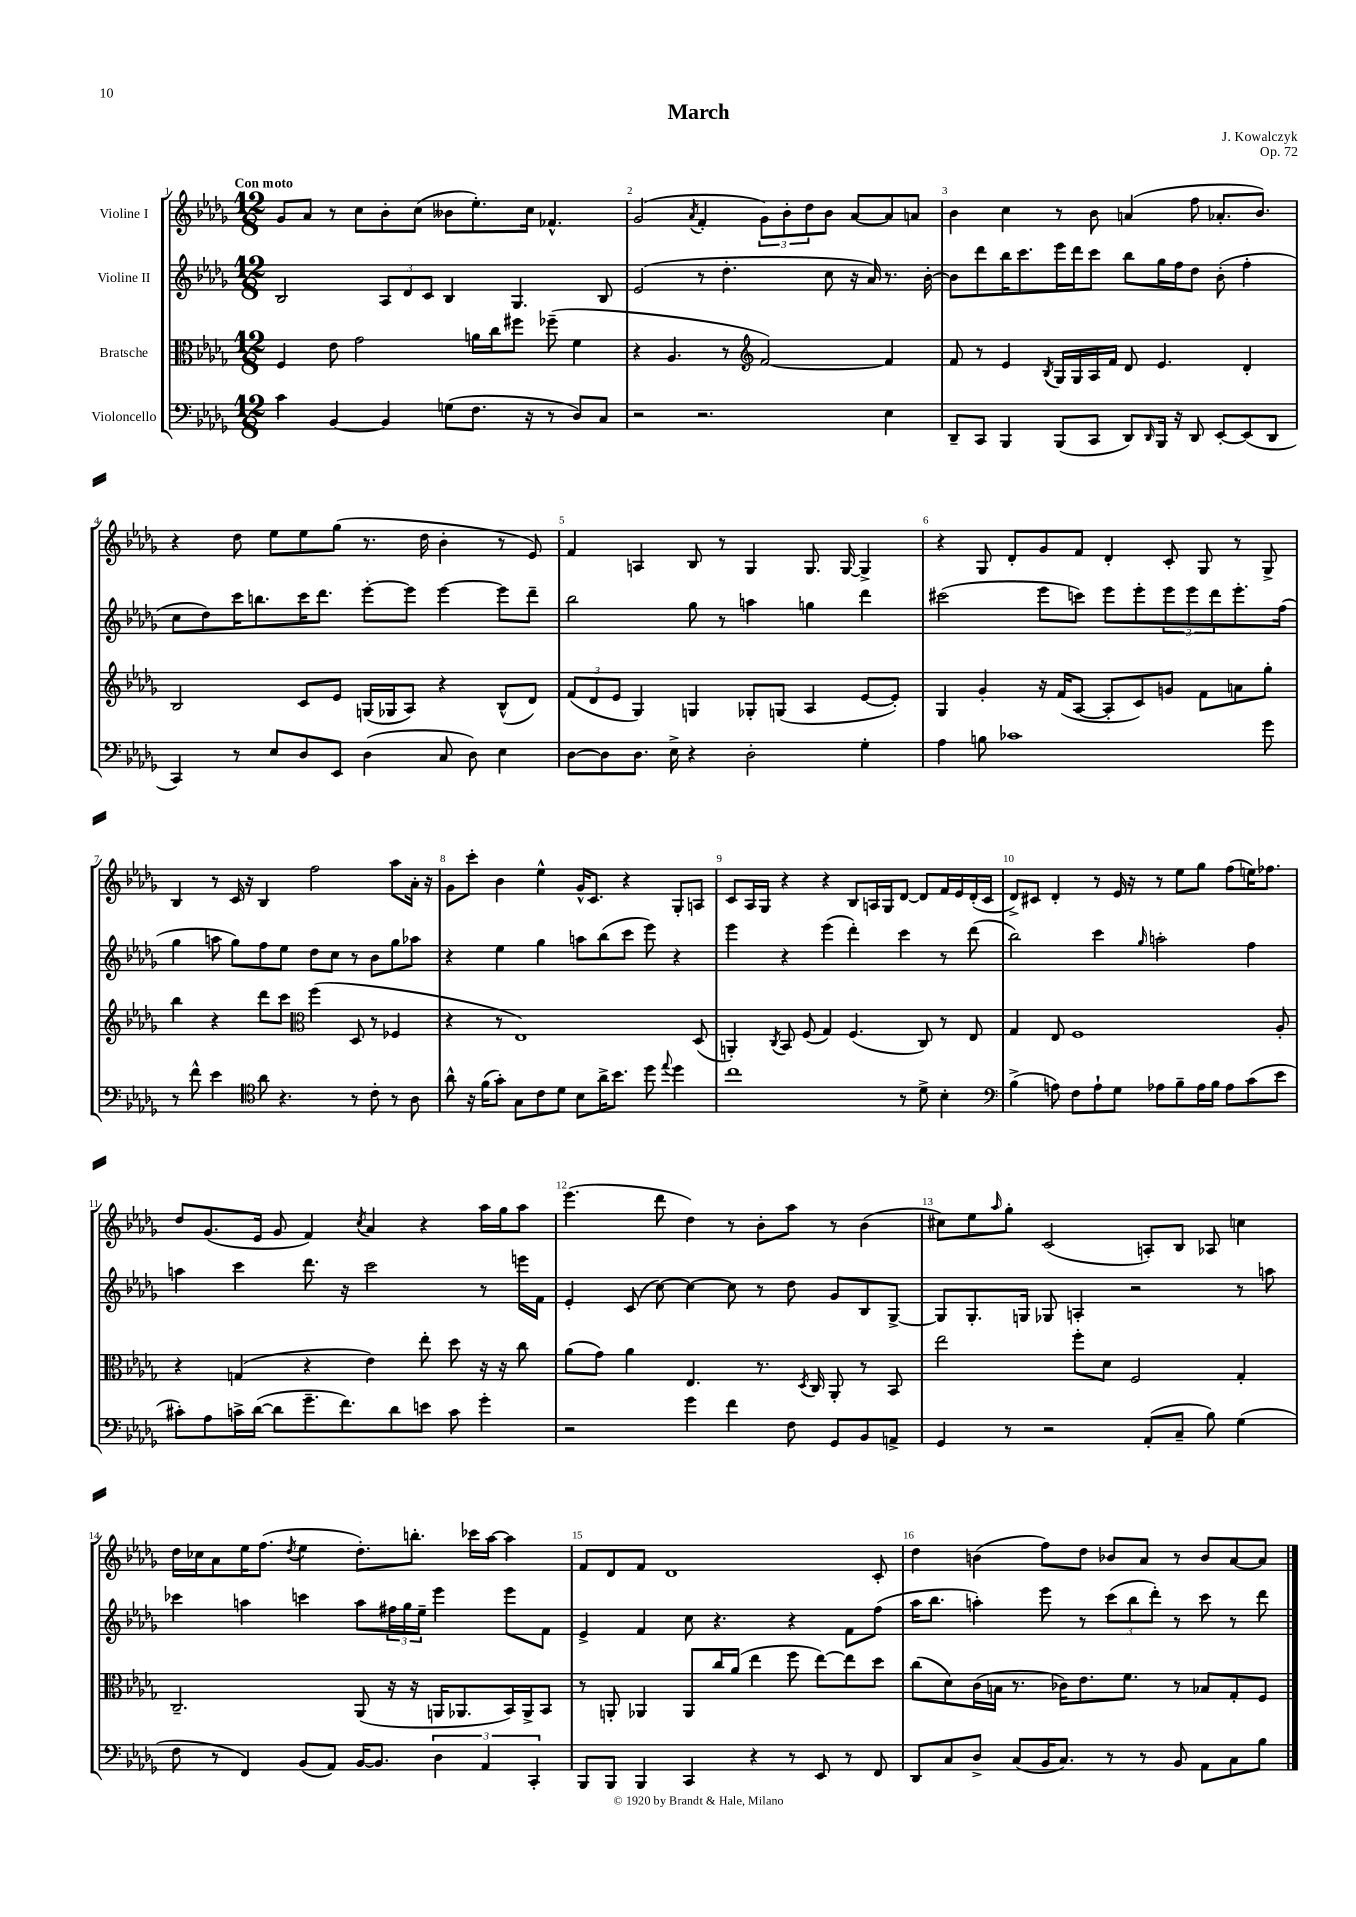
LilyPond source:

\header { title = "March" composer = "J. Kowalczyk" opus = "Op. 72" }
<<
\new StaffGroup <<
\new Staff = "s0" \with { instrumentName = "Violine I" } {
    \clef treble \key des \major \numericTimeSignature \time 12/8 \tempo "Con moto"
    ges'8 aes'8 r8 c''8 bes'8-. c''8( beses'8 ees''8.-.) c''16 fes'4.-^ |
    ges'2( \acciaccatura { aes'8 } f'4-. \tuplet 3/2 { ges'8) bes'8-. des''8 } bes'8 aes'8~ aes'8 a'8 |
    bes'4 c''4 r8 bes'8 a'4( f''8 aes'8.-. bes'8.) |
    r4 des''8 ees''8 ees''8 ges''8( r8. des''16 bes'4-. r8 ees'8) |
    f'4 a4 bes8 r8 ges4 ges8. ges16~ ges4-> |
    r4 ges8 des'8-. ges'8 f'8 des'4-. c'8-. ges8 r8 ges8-> |
    bes4 r8 c'16 r16 bes4 f''2 aes''8 aes'16-. r16 |
    ges'8 c'''8-. bes'4 ees''4-^ ges'16-^ c'8. r4 ges8-. a8 |
    c'8 aes16 ges16 r4 r4 bes8 a16 ges16 des'8~ des'8 f'16 ees'16 des'16-.( c'16 |
    des'8->) cis'8 des'4-. r8 ees'16 r16 r8 ees''8 ges''8 f''8( e''16) fes''8. |
    des''8 ges'8.( ees'16 ges'8 f'4) \acciaccatura { c''8 } aes'4 r4 aes''16 ges''16 aes''8 |
    ees'''4.( des'''8 des''4) r8 bes'8-. aes''8 r8 bes'4( |
    cis''8) ees''8 \grace { aes''16 } ges''8-. c'2( a8-.) bes8 aes8 c''4 |
    des''16 ces''16 aes'8 ees''16 f''8.( \acciaccatura { des''8 } ees''4 des''8.-.) b''8.-. ces'''16 aes''16~ aes''4 |
    f'8 des'8 f'8 des'1 c'8-. |
    des''4 b'4( f''8) des''8 bes'8 aes'8 r8 bes'8 aes'8~ aes'8 \bar "|." |
}
\new Staff = "s1" \with { instrumentName = "Violine II" } {
    \clef treble \key des \major \numericTimeSignature \time 12/8
    bes2 \tuplet 3/2 { aes8 des'8 c'8 } bes4 ges4. bes8 |
    ees'2( r8 des''4.-. c''8 r16 aes'16) r8. bes'16~-. |
    bes'8 des'''8 bes''16 c'''8. ees'''16 des'''16 c'''8 bes''8 ges''16 f''16 des''8 bes'8-.( f''4-. |
    c''8 des''8) c'''16 b''8. c'''16 des'''8. ees'''8~-. ees'''8 ees'''4~ ees'''8 des'''8-- |
    bes''2 ges''8 r8 a''4 g''4 des'''4 |
    cis'''2( ees'''8 c'''8) ees'''8 ees'''8-. \tuplet 3/2 { ees'''8 ees'''8 des'''8 } ees'''8.-. f''16( |
    ges''4 a''8 ges''8) f''8 ees''8 des''8 c''8 r8 bes'8 ges''8 aes''8 |
    r4 ees''4 ges''4 a''8 bes''8( c'''8 ees'''8) r4 |
    ees'''4 r4 ees'''4( des'''4-.) c'''4 r8 des'''8( |
    bes''2) c'''4 \grace { ges''16 } a''2-. f''4 |
    a''4 c'''4 des'''8. r16 c'''2 r8 e'''16 f'16 |
    ees'4-. c'8( c''8~) c''4~ c''8 r8 des''8 ges'8 bes8 ges8~-> |
    ges8 ges8.-. g16 ges8 a4-. r2 r8 a''8 |
    ces'''4 a''4 c'''4 a''8 \tuplet 3/2 { fis''16 ges''16 ees''16-- } ees'''4 ees'''8 f'8 |
    ees'4-> f'4 c''8 r4. r4 f'8 f''8( |
    aes''16 bes''8. a''4-.) ees'''8 r8 \tuplet 3/2 { c'''8( bes''8 des'''8-.) } r8 c'''8 r8 des'''8 \bar "|." |
}
\new Staff = "s2" \with { instrumentName = "Bratsche" } {
    \clef alto \key des \major \numericTimeSignature \time 12/8
    f4 ees'8 ges'2 a'16 c''16 fis''8 fes''8--( f'4 |
    r4 aes4. r8 \clef treble f'2~) f'4 |
    f'8 r8 ees'4 \acciaccatura { bes8 } ges16 ges16 aes16 f'16 des'8 ees'4. des'4-. |
    bes2 c'8 ees'8 g16( ges16 aes8) r4 bes8-^( des'8) |
    \tuplet 3/2 { f'8( des'8 ees'8 } ges4) g4 ges8-. g8( aes4 ees'8~ ees'8-.) |
    ges4 ges'4-. r16 f'16( aes8~ aes8-. c'8) g'8 f'8 a'8 ges''8-. |
    bes''4 r4 des'''8 c'''8 \clef alto f''4( des8 r8 fes4 |
    r4 r8 ees1) des8( |
    a,4-.) \acciaccatura { c8 } bes,8 f8( ges4) f4.( c8) r8 ees8 |
    ges4 ees8 f1 aes8-. |
    r4 g4( r4 ees'4) ees''8-. des''8 r16 r16 c''8 |
    aes'8( ges'8) aes'4 ees4. r8. \acciaccatura { des8 } c16 aes,8-. r8 bes,8 |
    ees''2 f''8-. des'8 f2 ges4-. |
    c2.-- aes,8( r16 r16 a,16 aes,8. bes,16) aes,16-> bes,8 |
    r8 a,8-. aes,4 aes,8 c''16 aes'16( ees''4 f''8 ees''8~) ees''8 des''8 |
    c''8( des'8) c'16( b16 r8. ces'16) ees'8. f'8. r8 bes8 ges8-. f8 \bar "|." |
}
\new Staff = "s3" \with { instrumentName = "Violoncello" } {
    \clef bass \key des \major \numericTimeSignature \time 12/8
    c'4 bes,4~ bes,4 g8( f8. r16 r8 des8) c8 |
    r2 r2. ees4 |
    des,8-- c,8 bes,,4 bes,,8( c,8 des,8) \grace { des,16 } bes,,16 r16 des,8 ees,8~-. ees,8( des,8 |
    c,4) r8 ees8 des8 ees,8 des4( c8 des8) ees4 |
    des8~ des8 des8. ees16-> r4 des2-. ges4-. |
    aes4 b8 ces'1 ges'8 |
    r8 f'8-^ ees'4 \clef tenor aes'8 r4. r8 c'8-. r8 aes8 |
    aes'8-^ r16 f'16( ges'8-.) ges8 c'8 des'8 bes8 aes'16-> bes'8. des''8 \appoggiatura { ees''8 } des''4 |
    c''1 r8 des'8-> bes4-. |
    \clef bass bes4->( a8) f8 a8-! ges8 aes8 bes8-- aes16 bes16 aes8 c'8( ees'8 |
    cis'8-.) aes8 c'16-> des'16~( des'8 ges'8.-- f'8.) des'8 e'8 c'8 ges'4-. |
    r2 ges'4 f'4 f8 ges,8 bes,8 a,8-> |
    ges,4 r8 r2 aes,8-.( c8-- bes8) ges4( |
    f8 r8 f,4) bes,8( aes,8) bes,16~ bes,8. \tuplet 3/2 { des4 aes,4 c,4-. } |
    bes,,8 bes,,8 bes,,4 c,4 r4 r8 ees,8 r8 f,8 |
    des,8 c8 des8-> c8( bes,16 c8.) r8 r8 bes,8 aes,8 c8 bes8 \bar "|." |
}
>>
>>
\layout { \context { \Score \override BarNumber.break-visibility = ##(#f #t #t) barNumberVisibility = #all-bar-numbers-visible } }
